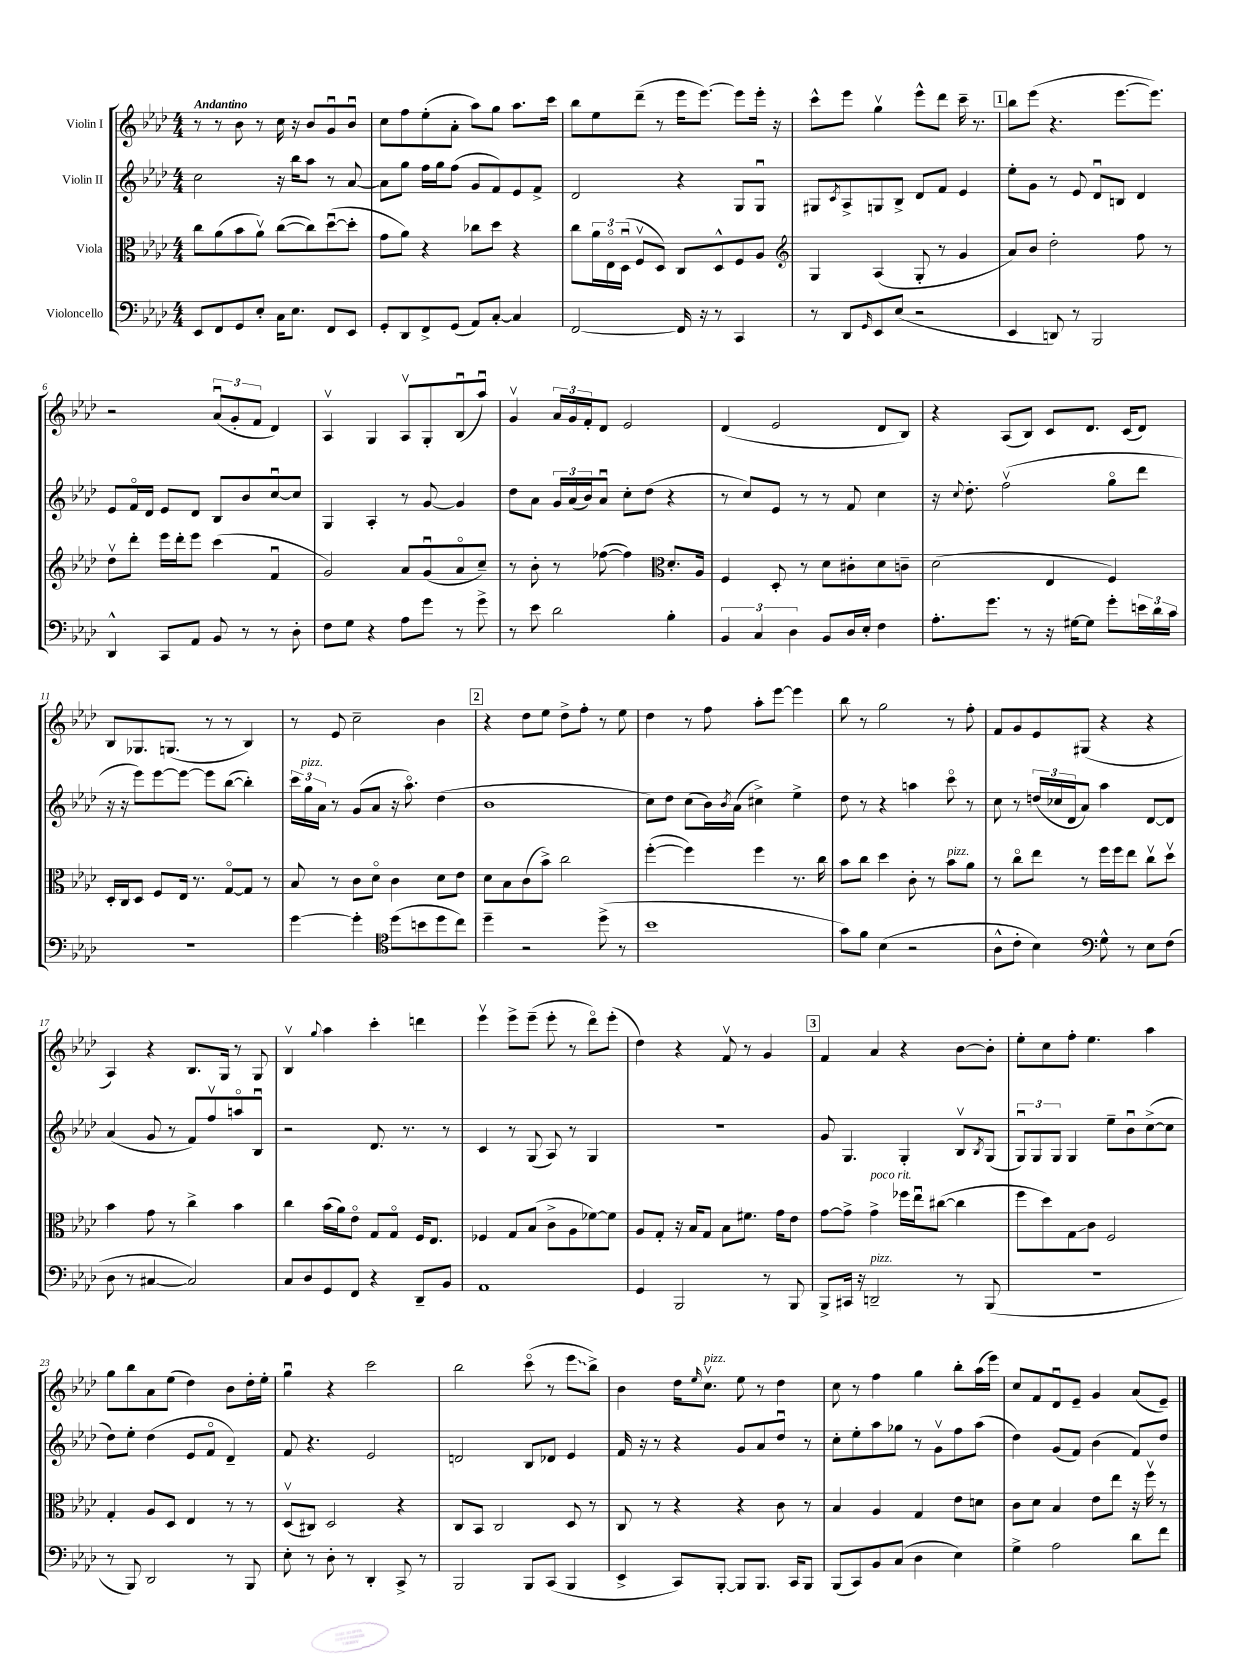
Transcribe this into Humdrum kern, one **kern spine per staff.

**kern	**kern	**kern	**kern
*staff4	*staff3	*staff2	*staff1
*clefF4	*clefC3	*clefG2	*clefG2
*k[b-e-a-d-]	*k[b-e-a-d-]	*k[b-e-a-d-]	*k[b-e-a-d-]
*M4/4	*M4/4	*M4/4	*M4/4
8EE-	8cc	2cc	8r
8FF	(8a-	.	8r
8GG	8b-	.	8b-
8E-'	8a-v)	.	8r
16C	([8cc	16r	16cc
8.E-	.	16bb-	16r
.	8cc])	8aa-	8b-
8FF	([8dd-u	8r	8gu
8EE-	8dd-']	[8a-	8b-u
=	=	=	=
8GG'	8g	8a-]	8cc
8DD-	8a-)	8gg	8ff
8FF^	4r	16ff	(8ee-'
.	.	16gg	.
(8GG	.	(8ff	8a-'
8AA-)	8cc-	8g	8aa-)
[8C'	8dd-	8f)	8gg
4C]	4r	8e-	8.aa-
.	.	8f^	.
.	.	.	16ccc
=	=	=	=
[2FF	8cc	2d-	8bb-
.	24a-	.	8ee-
.	24E-o	.	.
.	(24D-u	.	.
.	8Fv	.	(8ddd-~
.	8D-)	.	8r
16FF]	8C	4r	16eee-
16r	.	.	[8.eee-)
8r	8D-^^	.	.
4CC	8F	8G	8eee-]
.	8A-	8Gu	16eee-'
.	.	.	16r
=	=	=	=
*	*clefG2	*	*
8r	4G	8G#	8ccc^^
.	.	8qc	.
8DD-	.	8A-^	8eee-
16qqGG	.	.	.
8EE-	(4A-	8G	4ggv
(8E-	.	8B-^	.
2r	8G'	8d-	8eee-^^
.	8r	8f	8ddd-
.	4g	4e-	16ccc~
.	.	.	8.r
=	=	=	=
4EE-	8a-)	8ee-'	8bb-
.	8b-	8g	(8eee-
8DD)	2dd-'	8r	4.r
8r	.	8e-	.
2BBB-	.	8d-u	.
.	.	8B	[8.eee-
.	8ff	4d-	.
.	.	.	8.eee-])
.	8r	.	.
=	=	=	=
4DD-^^	8dd-v	8e-	2r
.	8ddd-'	16fo	.
.	.	16d-	.
8CC	16eee-	8e-	.
.	16ddd-'	.	.
8AA-	8eee-	8d-	.
8BB-	(4ccc	8B-	(12a-u
.	.	.	12g'
8r	.	8b-	.
.	.	.	12f
8r	4fu	[8ccu	4d-)
8D-'	.	8cc]	.
=	=	=	=
8F	2g)	4G	4A-v
8G	.	.	.
4r	.	4A-'	4G
8A-	8a-	8r	8A-v
8g	(8gu	[8g	8G'
8r	8a-o	4g]	(8B-u
8g^	8cc~)	.	8aa-u)
=	=	=	=
8r	8r	8dd-	4gv
8e-	8b-'	8a-	.
2d-	8r	24g	24a-
.	.	(24a-	24g
.	.	24b-)	24f'
.	([8ff-	8a-u	8d-
.	4ff-])	8cc'	2e-
.	.	(8dd-	.
*	*clefC3	*	*
4B-'	8.d-'	4r	.
.	16A-	.	.
=	=	=	=
6BB-	4F	8r	(4d-
.	.	8cc)	.
6C	.	.	.
.	8D-'	8e-	2e-
6D-	.	.	.
.	8r	8r	.
8BB-	8d-	8r	.
16D-	8c#'	8f	.
16E-'	.	.	.
4F	8d-	4cc	8d-
.	8c~	.	8B-)
=	=	=	=
8.A-'	(2d-	16r	4r
.	.	8qqcc	.
.	.	8.dd-'	.
8.g	.	.	.
.	.	(2ffv	(8A-
8r	.	.	8B-)
16r	4E-	.	8c
[16G#	.	.	.
8G#]	.	.	8.d-
8g'	4F)	8ggo	.
.	.	.	(16c
24e	.	8ddd-	8d-)
24d-	.	.	.
24c	.	.	.
=	=	=	=
1r	16D-'	16r	8B-
.	16C	16r	.
.	8D-	8eee-)	8.G-
.	8F	[8eee-	.
.	.	.	(8.G
.	16E-	8eee-_	.
.	8.r	.	.
.	.	8eee-]	8r
.	[8Go	([8bb-	8r
.	8G]	4bb-'])	4B-)
.	8r	.	.
=	=	=	=
[4g	8B-	24ccc	8r
.	.	24gg	.
.	.	24a-	.
.	8r	8r	8e-
4g']	8c	(8g	2cc~
.	8d-o	8a-	.
*clefC4	*	*	*
(8dd-	4c	16r	.
.	.	8.aa-o)	.
8b	.	.	.
8dd-	8d-	(4dd-	4b-
8cc)	8e-	.	.
=	=	=	=
4dd-~	8d-	1b-	4r
.	8B-	.	.
2r	(8c	.	8dd-
.	8b-^)	.	8ee-
.	2cc	.	8dd-^
.	.	.	8ff'
(8dd-^	.	.	8r
8r	.	.	8ee-
=	=	=	=
1b-	([4ff'	8cc)	4dd-
.	.	8dd-	.
.	4ff])	(8cc	8r
.	.	16b-)	8ff
.	.	8qb-	.
.	.	(16a-	.
.	4ff	4cc#^)	8aa-'
.	.	.	[8eee-
.	8.r	4ee-^	4eee-]
.	16cc	.	.
=	=	=	=
8g)	8b-	8dd-	8bb-
8f	8cc	8r	8r
(4B-	4dd-	4r	2gg
2r	8c'	4aa	.
.	8r	.	.
.	8b-	8ccco	8r
.	8a-	8r	8ff'
=	=	=	=
8A-^^	8r	8cc	8f
8c'	8cco	8r	8g
4B-)	8ee-	(24dd	8e-
.	.	24cc-	.
.	.	24d-	.
.	8r	8a-)	(8G#
*clefF4	*	*	*
8G^^	16ff	4aa-	4r
.	16ff	.	.
8r	8ee-	.	.
8E-	8ccv	[8d-	4r
(8F	8dd-v	8d-]	.
=	=	=	=
8D-	4b-	(4a-	4A-)
8r	.	.	.
[4C#	8g	8g	4r
.	8r	8r	.
2C#])	4cc^	8f)	8.B-
.	.	8ffv	.
.	.	.	16G
.	4b-	8aao	8r
.	.	8B-u	8G
=	=	=	=
8C	4cc	2r	4B-v
8D-	.	.	.
.	.	.	8qqgg
8GG	(16b-	.	4aa-
.	16a-)	.	.
8FF	8e-o	.	.
4r	8G	8.d-	4ccc'
.	8Go	.	.
.	.	8.r	.
8DD-~	16F	.	4ddd
.	8.E-	.	.
8BB-	.	8r	.
=	=	=	=
1AA-	4F-	4c	4eee-v
.	8G	8r	8eee-^
.	(8B-	(8G	(8eee-~
.	8c^	8A-)	8eee-'
.	8A-	8r	8r
.	[8f-)	4G	8ddd-o)
.	8f-]	.	(8eee-'
=	=	=	=
4GG	8A-	1r	4dd-)
.	8G'	.	.
2BBB-	16r	.	4r
.	16B-	.	.
.	8G	.	.
.	8B-	.	8fv
.	8.f#	.	8r
8r	.	.	4g
.	16g	.	.
8BBB-	8e-	.	.
=	=	=	=
8BBB-^	[8g	8g	4f
16CC#	8g^]	4.G	.
16r	.	.	.
2DD~	4g^	.	4a-
.	16ff-	4G'	4r
.	16ee-u	.	.
.	([8cc#	.	.
8r	4cc#]	8B-v	[8b-
.	.	8qB-	.
(8BBB-	.	(8G	8b-']
=	=	=	=
1r	8ff	12Gu)	8ee-'
.	.	12G	.
.	8dd-)	.	8cc
.	.	12G	.
.	8G	4G	8ff'
.	8c	.	4.ee-
.	2F	8ee-~	.
.	.	8b-u	.
.	.	([8cc^	4aa-
.	.	8cc]	.
=	=	=	=
8r	4G'	8dd-)	8gg
8BBB-)	.	8ee-'	8bb-
2DD-	8A-	(4dd-	8a-
.	8D-	.	(8ee-
.	4E-	8e-	4dd-)
.	.	8fo	.
8r	8r	4d-~)	8b-
8BBB-	8r	.	16dd-'
.	.	.	16ee-'
=	=	=	=
8E-'	(8D-v	8f	4ggu
8r	8C#)	4.r	.
8D-'	2D-	.	4r
8r	.	.	.
4DD-'	.	2e-	2ccc
8CC^	4r	.	.
8r	.	.	.
=	=	=	=
2BBB-	8C	2d	2bb-
.	8BB-	.	.
.	2C	.	.
8BBB-	.	8B-	(8ccco
(8CC	.	8d-	8r
4BBB-	8D-	4e-	8eee-
.	8r	.	8bb-^)
=	=	=	=
4EE-^	8C	16f	4b-
.	.	16r	.
.	8r	8r	.
8CC)	4r	4r	16dd-
.	.	.	16qqee-
.	.	.	8.ccv
[8BBB-'	.	.	.
8BBB-]	4r	8g	8ee-
8.BBB-	.	8a-	8r
.	8c	8dd-u	4dd-
16CC	.	.	.
8BBB-	8r	8r	.
=	=	=	=
(8BBB-	4B-	8cc'	8cc
8CC)	.	8ee-'	8r
8BB-	4A-	8aa-	4ff
(8C	.	8gg-	.
4D-	4G	8r	4gg
.	.	8gv	.
4E-)	8e-	8ff	8bb-'
.	8d	(8aa-	(16aa-
.	.	.	16eee-)
=	=	=	=
4G^	8c	4dd-)	8cc
.	8d-	.	8f
2A-	4B-	(8g	8d-u
.	.	8f)	8e-~
.	8e-	(4b-	4g
.	8ee-	.	.
8d-	16r	8f)	(8a-
.	16ffv	.	.
8f	8r	8dd-	8e-~)
==	==	==	==
*-	*-	*-	*-
